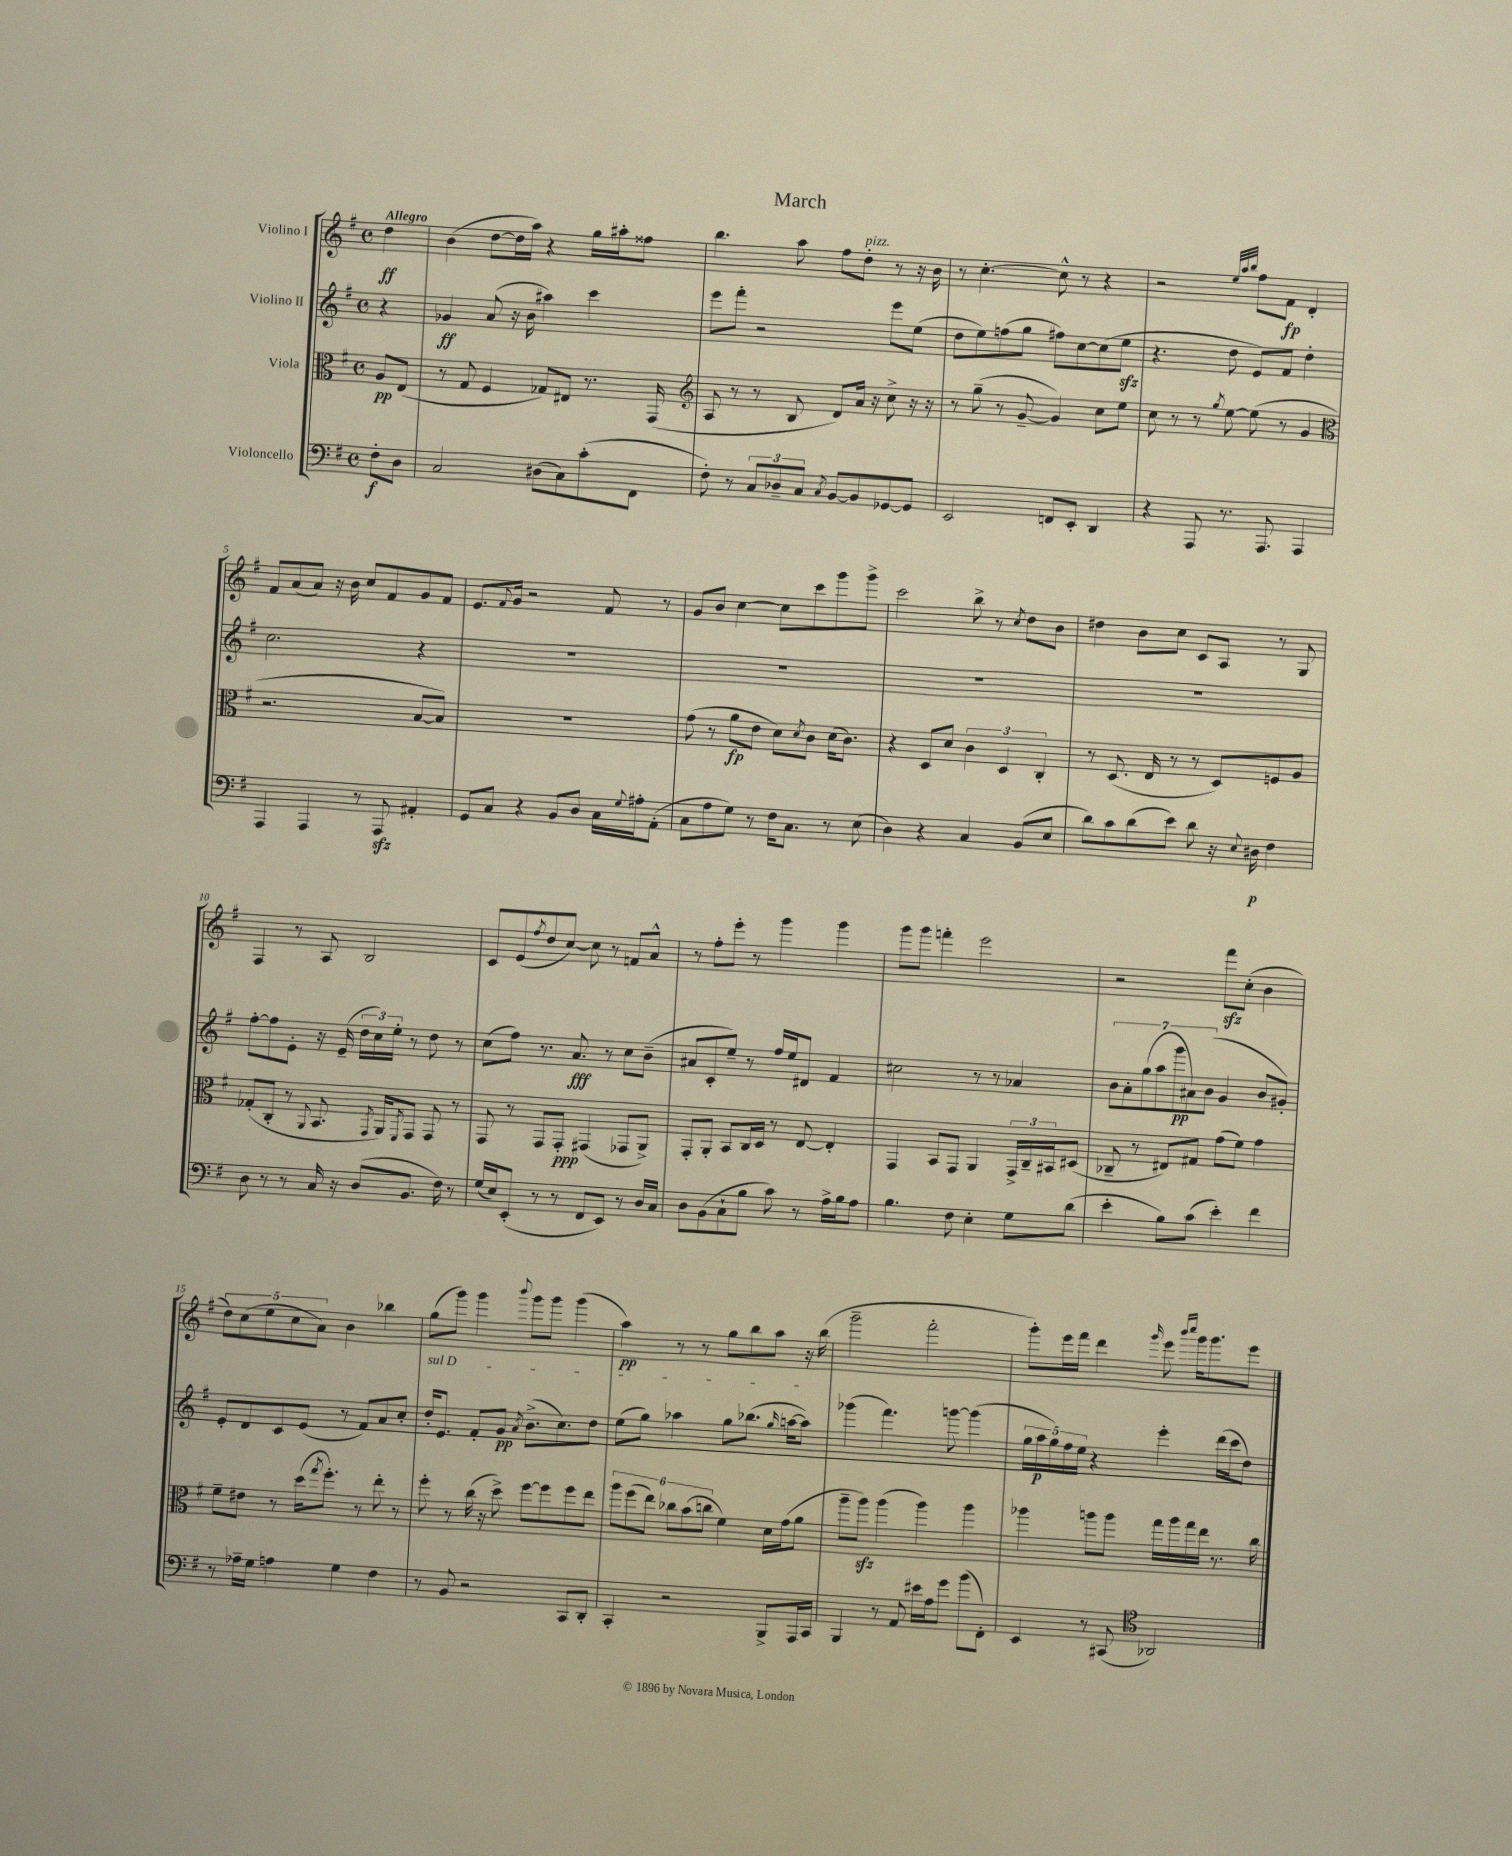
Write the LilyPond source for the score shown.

\header { title = "March" }
<<
\new StaffGroup <<
\new Staff = "s0" \with { instrumentName = "Violino I" } {
    \clef treble \key g \major \defaultTimeSignature \time 4/4 \partial 4 \tempo "Allegro"
    d''4\ff |
    b'4( d''8~ d''16 a''16) r4 g''16 ais''16-. fisis''8 |
    b''4. a''8 fis''8 d''8-.^\markup { \italic "pizz." } r8 r16 b'16 |
    r8 c''4.~-. c''8-^ r8 r4 |
    r2 \grace { e''32 a''32 b''32 } fis''8 fis'8\fp d'4-. |
    fis'8 a'8( a'8) r16 b'16 c''8 fis'8 g'8 fis'8 |
    e'8. \appoggiatura { fis'8 } g'16 r2 fis'8 r8 |
    g'8 b'8 c''4~ c''8 c'''8 g'''8 g'''8-> |
    c'''2 b''8-> r8 \acciaccatura { c''8 } d''8 b'8 |
    dis''4 b'8 c''8 c'8 a8 r8 g8 |
    fis4 r8 a8 b2 |
    c'8 e'8( \acciaccatura { fis''8 } d''8 c''8~) c''8 r8 f'8 a'8-^ |
    r8 fis''8-. e'''8-. r8 g'''4 g'''4 |
    g'''8 g'''8 f'''4-. e'''2 |
    r2 fis'''8\sfz c''8-.( b'4 |
    \tuplet 5/4 { d''8) c''8( e''8 c''8 a'8) } b'4 bes''4 |
    g''8( g'''8) g'''4 \appoggiatura { b'''8 } g'''8 g'''8 g'''4( |
    a''4\pp) r8 r8 g''8 b''8 a''8 r16 b''16( |
    g'''2-- fis'''2-. |
    g'''8-.) e'''16 fis'''16 d'''4 \grace { g'''16 } e'''8 \grace { b'''16 c''''16 } g'''16 g'''8. e'''8 \bar "|." |
}
\new Staff = "s1" \with { instrumentName = "Violino II" } {
    \clef treble \key g \major \defaultTimeSignature \time 4/4 \partial 4
    r4 |
    ges'4\ff a'8( r16 b'16 ais''4) c'''4 |
    e'''8 fis'''8-. r2 e'''8 e''8( |
    d''8 e''8) f''8( g''8 fis''8) c''8~ c''8( e''8\sfz |
    r4. d''8 e'8) fis'8 d''4-. |
    c''2. r4 |
    R1 |
    R1 |
    R1 |
    R1 |
    fis''8~-. fis''8 e'8-. r16 e'16--( \tuplet 3/2 { d''16 c''16) e''16-. } r8 d''8 r8 |
    c''8( fis''8) r8. a'8.\fff r8 c''8 b'8--( |
    ais'8 c'8-. e''8--) r8 fis''16 e''16 dis'8 fis'4 |
    cis''2 r8 r8 aes'4 |
    \tuplet 7/4 { b'8 a'8-. g''8( a''8 g'''8\pp ais'8) b'8( } g'4 b'8 gis'8-.) |
    e'8-. d'8 c'8 e'8( r8 fis'8) a'8 c''8-. |
    \once \override TextSpanner.bound-details.left.text = \markup { \italic "sul D" } d''16-.\startTextSpan e'8. fis'8-. g'8\pp \acciaccatura { a'8 } b'8.->( c''8.) d''8 |
    e''8( g''8) aes''4 g''8 bes''8.( \grace { g''16 } a''16~ a''8\stopTextSpan) |
    ges'''4( fis'''4.) g'''8~ g'''4( |
    \tuplet 5/4 { g''16 a''16\p g''16) fis''16 e''16 } r4 e'''4-. d'''16( c'''16 d''8) \bar "|." |
}
\new Staff = "s2" \with { instrumentName = "Viola" } {
    \clef alto \key g \major \defaultTimeSignature \time 4/4 \partial 4
    a8\pp e8( |
    r8 g8 fis4 ges8) eis8 r8. g,16( |
    \clef treble a8 r8 r8 b8 d'8) a'16 r16 c''8-> r16 r16 |
    r8 g''8--( r8 g'8~-- g'4) c''8 e''8 |
    c''8 r8 r8 \acciaccatura { g''8 } e''8~ e''8( r8 g'4 |
    \clef alto r2. b8~ b8) |
    R1 |
    g'8( r8 a'8\fp e'8 d'8) \acciaccatura { d'8 } c'8 d'16( c'8.) |
    r4 d8 d'8 \tuplet 3/2 { c'4 d4 c4-. } |
    r8 d8.( e16 r8 r8 d8) f8 a8 |
    ges8-.( c8-. r8 \appoggiatura { a,8 } b,8. \acciaccatura { g,8 } a,16) \acciaccatura { fis,8 } g,8 g,8 r8 |
    g,8 r8 g,8 g,8-.\ppp gis,4( ges,8 a,8->) |
    g,8-. a,8-. b,8 c16 d16 r8 e8~ e4-. |
    g,4 b,8 g,8 a,4 \tuplet 3/2 { g,16-> c16-- bis,16 } dis8( |
    ces8-- r8 eis8) gis8 g'8( fis'8) g'4 |
    fis'8-- eis'8 r8 d''16( \acciaccatura { g''8 } fis''8.-.) r8 e''8-. r8 |
    fis''8-. r8 c''16( r16 d''8->) fis''8~ fis''8 fis''8 e''8 |
    \tuplet 6/4 { a''8 fis''8( e''8) ces''8 b'8( c''8 } fis'4) d'16 g'16( a'8 |
    a''8-- a''8\sfz) a''4( a''4) a''4 |
    aes''4 a''8 a''8 g''16 a''16 g''16 e''16 r8. c''16 \bar "|." |
}
\new Staff = "s3" \with { instrumentName = "Violoncello" } {
    \clef bass \key g \major \defaultTimeSignature \time 4/4 \partial 4
    fis8-.\f d8 |
    c2 dis8( c8) c'8-.( fis,8 |
    fis8-.) r8 \tuplet 3/2 { c8 des8-- c8 } \acciaccatura { c8 } b,8~ b,8 ges,8~ ges,8 |
    e,2 f,8 e,8-. d,4 |
    r4 a,,8 r8. a,,8. a,,4 |
    a,,4 a,,4 r8 a,,8\sfz ais,4-. |
    g,8 c8 r4 b,8 d8 c16 \appoggiatura { g8 } ais16-. a,8-.( |
    c8 a8 g8) r8 fis16 c8. r8 e8( |
    d4) r4 c4 b,8( e8 |
    d'8) c'8 d'8( e'8) d'8 r16 \appoggiatura { e8 } dis16\p fis4 |
    d8 r8 r8 c16 r16 d8( b,8. fis16) r8 |
    g16( e16) e,8-.( r8 r8 fis,8 e,8) r8 d16 c16 |
    d8 b,8( c8-! b8 c'8) r8 a16-> b16 a8 |
    b4. fis8 e4-. g8 d'8( |
    e'4-. b8) c'8( e'4-.) fis'4 |
    r8 aes16-- g16 a4 g4 fis4 |
    r8 b,8 r2 c,8 d,8-. |
    c,4-. r2 b,,8-> a,,16 c,16 |
    b,,4 r8 a,8 eis'16 a16 g'8 b'8( fis,8-.) |
    e,4 r8 cis,8( \clef tenor aes,2) \bar "|." |
}
>>
>>
